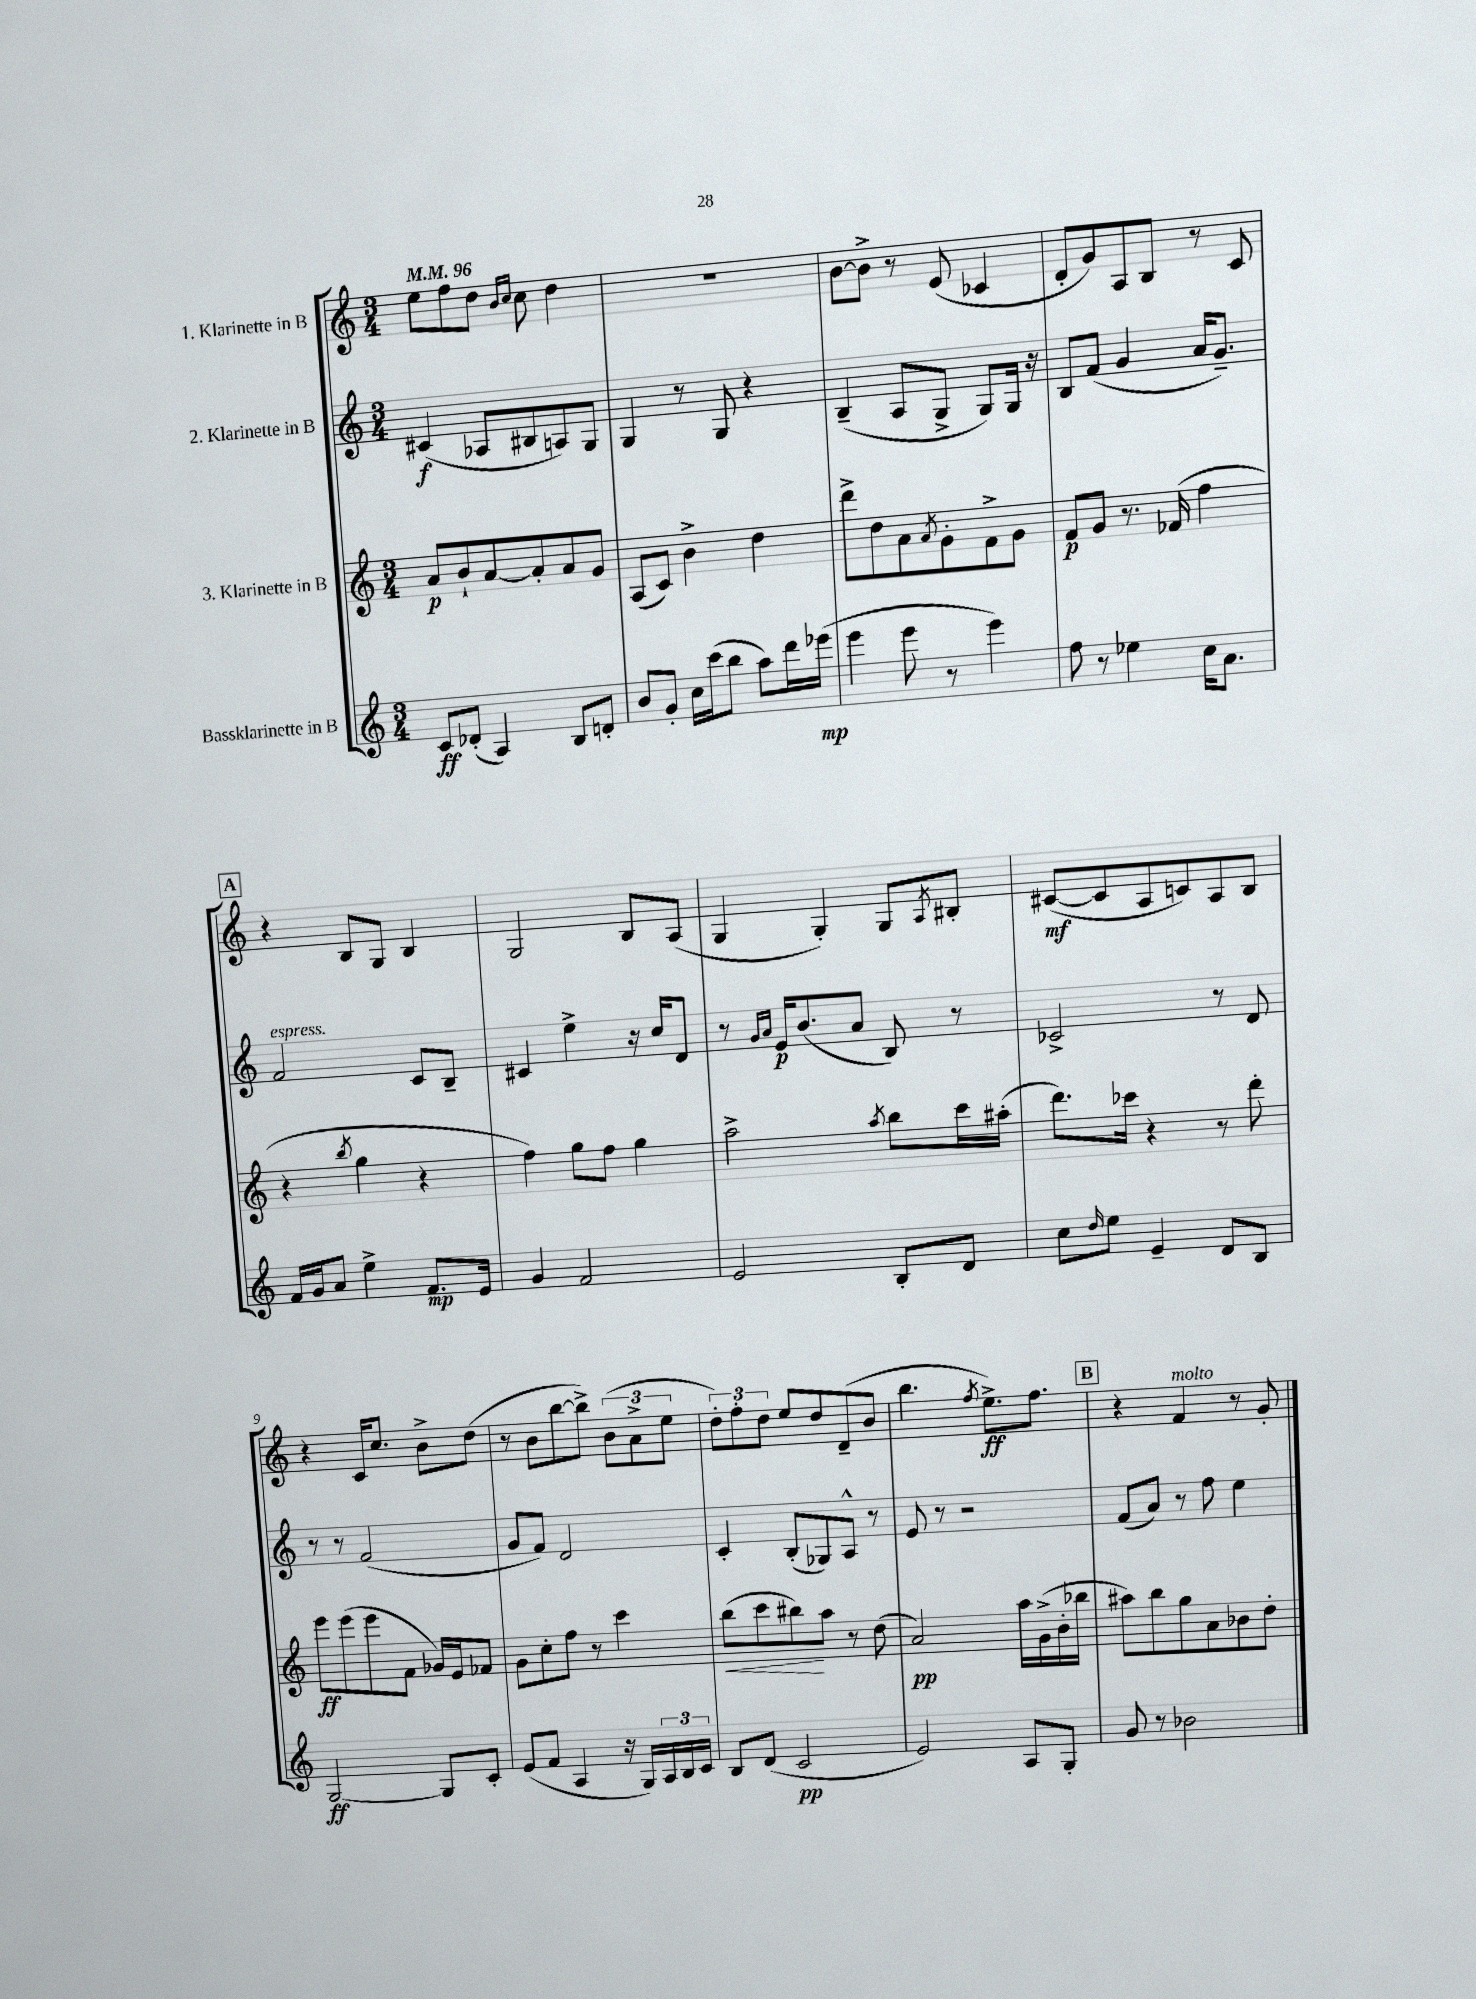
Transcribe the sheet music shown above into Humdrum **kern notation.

**kern	**kern	**kern	**kern
*staff4	*staff3	*staff2	*staff1
*clefG2	*clefG2	*clefG2	*clefG2
*k[]	*k[]	*k[]	*k[]
*M3/4	*M3/4	*M3/4	*M3/4
*MM96	*MM96	*MM96	*MM96
8c/L	8a/L	(4c#/	8ee\L
(8d-'/J	8b`/	.	8ff\
4A/)	[8a/	8A-/L	8dd\J
.	.	.	16qqb/LL
.	.	.	16qqcc/JJ
.	8a'/]	8B#/	8cc\
8B/L	8a/	8A/)	4dd\
8d'/J	8g/J	8G/J	.
=	=	=	=
8b/L	(8A/L	4G/	2.r
8g'/J	8c/J)	.	.
16cc\LL	4b^\	8r	.
(16ccc\J	.	.	.
8bb\J	.	8G/	.
8aa\L)	4dd\	4r	.
16ddd\L	.	.	.
(16eee-\JJ	.	.	.
=	=	=	=
4eee\	8ddd^\L	(4B~/	[8b\L
.	8dd\	.	8b^\]J
8eee\	8a\	8A/L	8r
.	8qa/	.	.
8r	8g'\	8G^/J	(8e/
4eee\)	8f^\	8G/L)	4c-/
.	8g\J	16G/Jk	.
.	.	16r	.
=	=	=	=
8ff\	8f/L	8B/L	8d'/L
8r	8g/J	(8f/J	8g/)
4ee-\	8.r	4g/	8A/
.	.	.	8B/J
.	(16f-/	.	.
16cc\LK	4ff\	16a/LK	8r
8.a\J	.	8.g~/J)	.
.	.	.	8c/
=	=	=	=
16f/LL	4r	2f/	4r
16g/J	.	.	.
8a/J	.	.	.
.	8qbb/	.	.
4ee^\	4gg\	.	8B/L
.	.	.	8G/J
8.f/L	4r	8c/L	4B/
.	.	8B~/J	.
16e/Jk	.	.	.
=	=	=	=
4g/	4ff\)	4c#/	2G/
2f/	8gg\L	4ee^\	.
.	8ff\J	.	.
.	4gg\	16r	8B/L
.	.	16cc/LK	.
.	.	8d/J	(8A/J
=	=	=	=
2e/	2aa^\	8r	4G/
.	.	16qqg/LL	.
.	.	16qqa/JJ	.
.	.	16e/LK	.
.	.	(8.b/	.
.	.	.	4G'/)
.	.	8a/J	.
.	8qaa/	.	.
8B'/L	8bb\L	8B/)	8G/L
.	.	.	8qA/
8d/J	16ccc\L	8r	8B#'/J
.	(16aa#'\JJ	.	.
=	=	=	=
8cc\L	8.ddd\L)	2c-^/	([8c#/L
16qqdd/	.	.	.
8ee\J	.	.	8c#/]
.	16ccc-\Jk	.	.
4e~/	4r	.	8A/
.	.	.	8c/)
8d/L	8r	8r	8A/
8B/J	8ddd'\	8d/	8B/J
=	=	=	=
[2G/	8eee\L	8r	4r
.	(8eee\	8r	.
.	8eee\	(2f/	16c/LK
.	.	.	8.cc/J
.	8f\J	.	.
8G/]L	16g-/LL)	.	8b^\L
.	16e/J	.	.
8c'/J	8f-/J	.	(8dd\J
=	=	=	=
(8e/L	8g\L	8g/L	8r
8f/J	8cc'\	8f/J)	8b\L
4A/	8ff\J	2d/	[8bb\
.	8r	.	8bb^\]J)
16r	4ccc\	.	(12b\L
16G/LL)	.	.	.
.	.	.	12a^\
24A/	.	.	.
24B/	.	.	12ee\J
24c/JJ	.	.	.
=	=	=	=
8B/L	(8bb\L	4c'/	12dd'\L)
.	.	.	12ff'\
(8d/J	8ccc\	.	.
.	.	.	12dd\J
2c/	8bb#\)	(8B'/L	8ee/L
.	8aa\J	8G-/)	8dd/
.	8r	8A^^/J	(8d~/
.	(8dd\	8r	8b/J
=	=	=	=
2e/)	2a/)	8e/	4.bb\
.	.	8r	.
.	.	2r	.
.	.	.	8qff/
.	.	.	8.ee^\L)
8A/L	16aa\LL	.	.
.	(16g^\	.	8.ff\J
8G'/J	16b'\	.	.
.	16bb-\JJ	.	.
=	=	=	=
8g/	8aa#\L)	(8f/L	4r
8r	8bb\	8a/J)	.
2b-\	8gg\	8r	4f/
.	8a\	8ff\	.
.	8b-\	4ee\	8r
.	8dd'\J	.	8g'/
==	==	==	==
*-	*-	*-	*-
